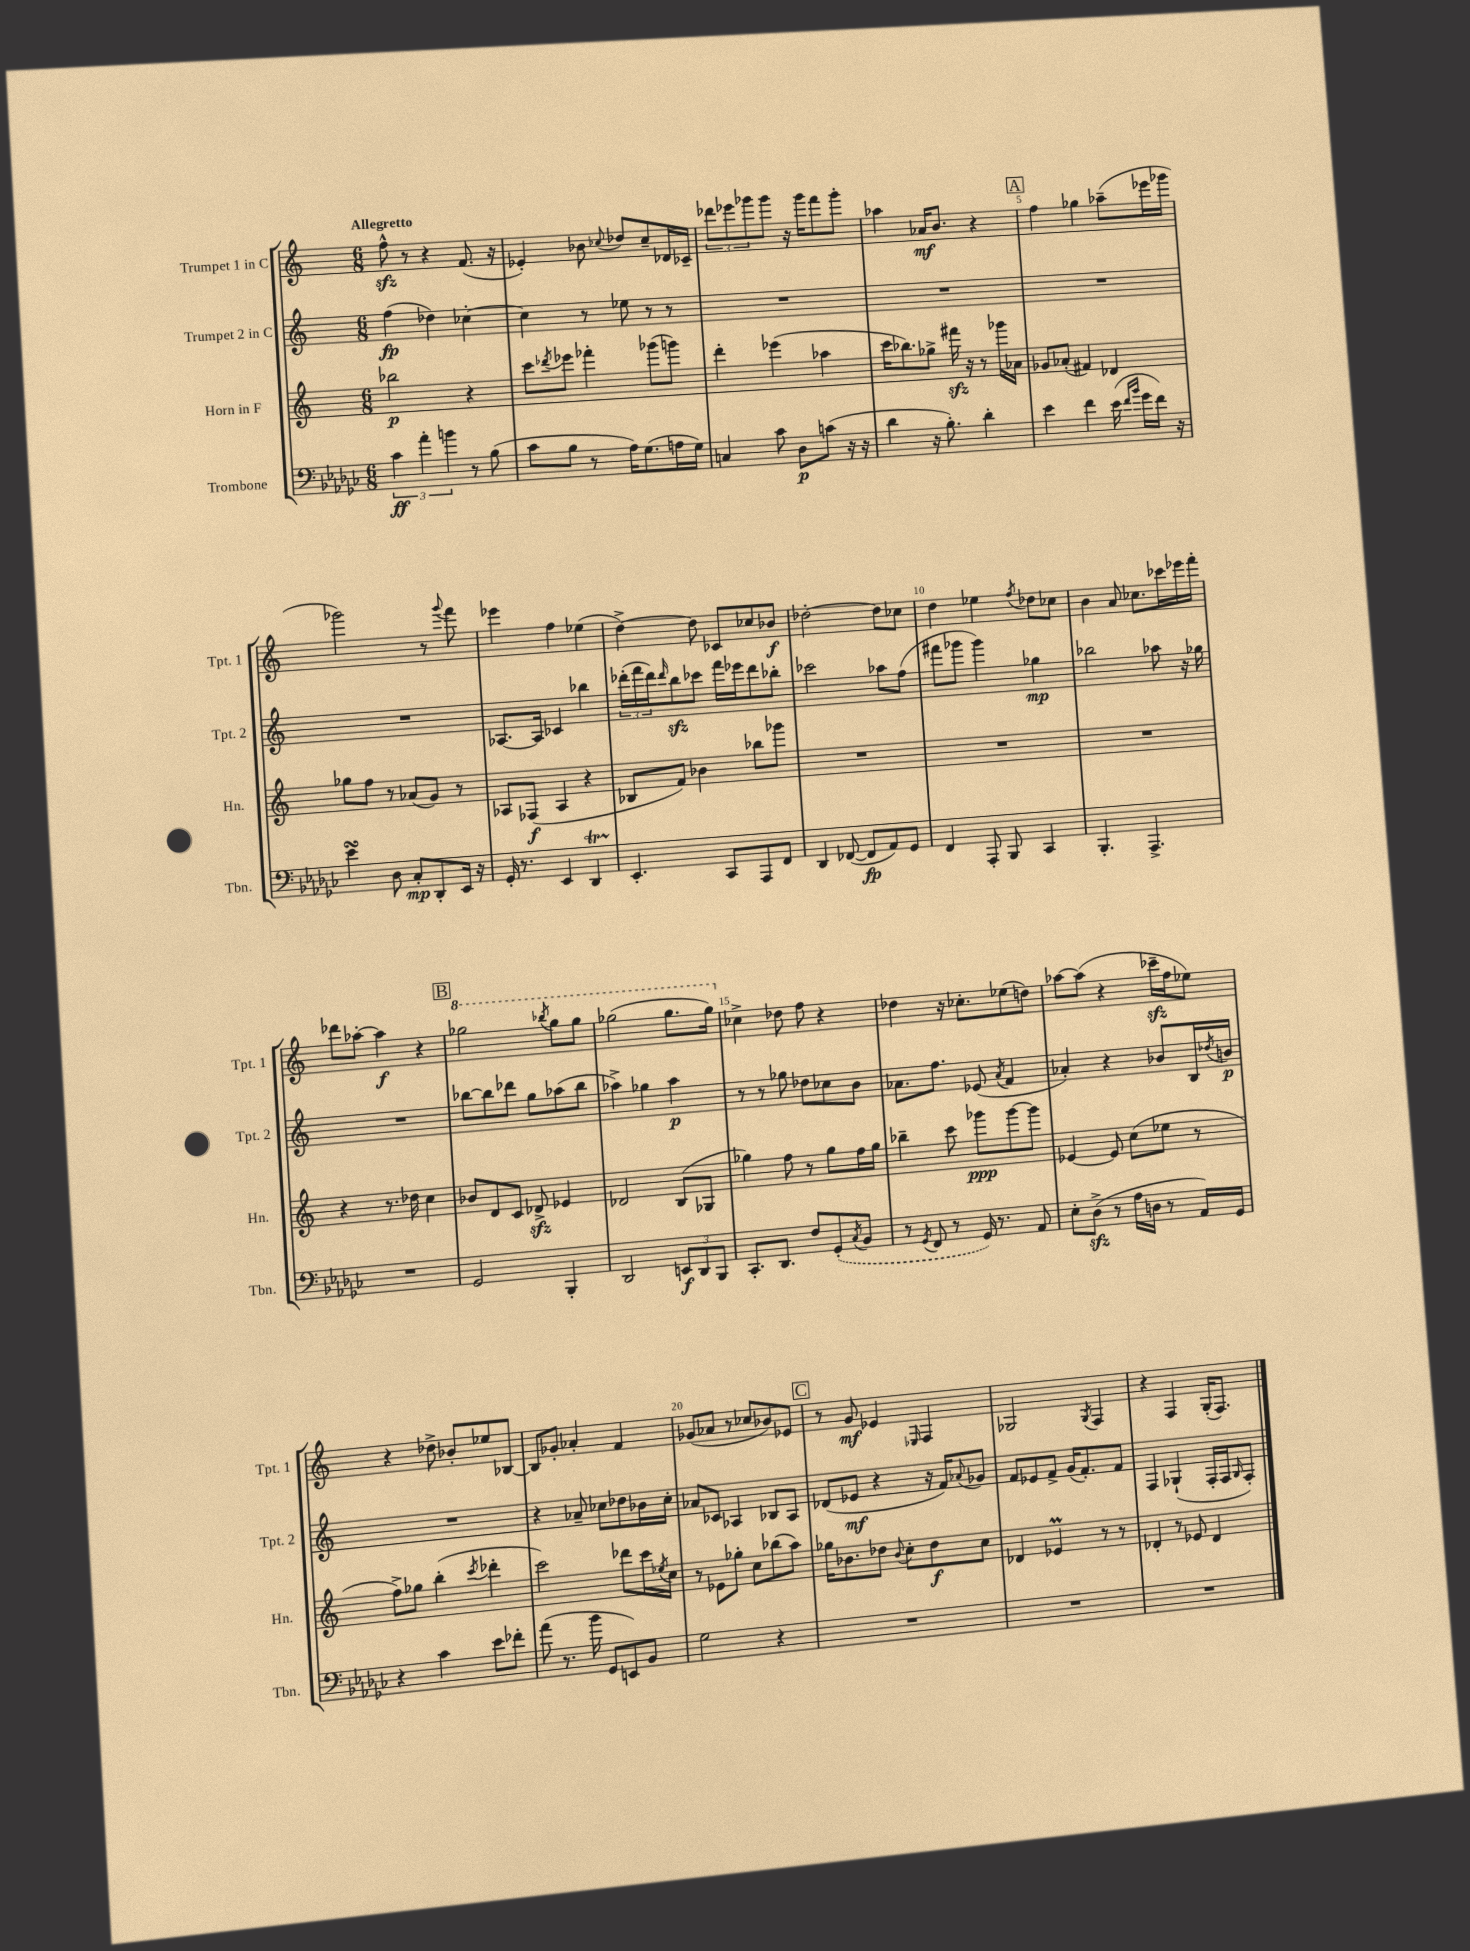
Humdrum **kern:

**kern	**dynam	**kern	**dynam	**kern	**dynam	**kern	**dynam
*part4	*part4	*part3	*part3	*part2	*part2	*part1	*part1
*staff4	*staff4	*staff3	*staff3	*staff2	*staff2	*staff1	*staff1
*I"Trombone	*	*I"Horn in F	*	*I"Trumpet 2 in C	*	*I"Trumpet 1 in C	*
*I'Tbn.	*	*I'Hn.	*	*I'Tpt. 2	*	*I'Tpt. 1	*
*clefF4	*	*clefG2	*	*clefG2	*	*clefG2	*
*k[b-e-a-d-g-c-]	*	*k[]	*	*k[]	*	*k[]	*
*M6/8	*	*M6/8	*	*M6/8	*	*M6/8	*
=1	=1	=1	=1	=1	=1	=1	=1
!	!	!	!	!	!	!LO:TX:a:B:t=Allegretto	!
6c-\	ff	2bb-X\	p	(4ff\	fp	8ffzz^^\	.
.	.	.	.	.	.	8r	.
6a-'\	.	.	.	.	.	.	.
.	.	.	.	4dd-X\)	.	4r	.
6bn\	.	.	.	.	.	.	.
8r	.	4r	.	[4cc-X'\	.	(8.f/	.
(8B-\	.	.	.	.	.	.	.
.	.	.	.	.	.	16r	.
=2	=2	=2	=2	=2	=2	=2	=2
8c-\L	.	8ccc\L	.	4cc-\]	.	4e-X'/)	.
.	.	8qddd-X/	.	.	.	.	.
8B-\J	.	8eee-X\J	.	.	.	.	.
8r	.	4fff-X'\	.	8r	.	8b-X\	.
.	.	.	.	.	.	8qqcc-X/	.
16A-\KL)	.	.	.	8ee-X\	.	8dd-X/L	.
(8.G-\	.	.	.	.	.	.	.
.	.	(8ggg-X\L	.	8r	.	8cc-~/	.
16An\L	.	8gggn\J)	.	8r	.	16d-X/L	.
16G-\JJ)	.	.	.	.	.	16c-X~/JJ	.
=3	=3	=3	=3	=3	=3	=3	=3
4Cn/	.	4ddd'\	.	2.r	.	12ddd-X\L	.
.	.	.	.	.	.	12eee-X\	.
.	.	.	.	.	.	12ggg-X\	.
8c-\	.	(4eee-X\	.	.	.	8ggg-\J	.
8D-\L	p	.	.	.	.	16r	.
.	.	.	.	.	.	16ggg-\KL	.
(8cn\J	.	4aa-X\	.	.	.	8fff\	.
16r	.	.	.	.	.	8ggg-'\J	.
16r	.	.	.	.	.	.	.
=4	=4	=4	=4	=4	=4	=4	=4
4d-\	.	16ccc\KL	.	2.r	.	4aa-X\	.
.	.	8.bb-X\)	.	.	.	.	.
16r	.	8gg-X^\J	.	.	.	16a-X/KL	mf
8.B-'\)	.	.	.	.	.	8.b/J	.
.	.	16fff#Xzz\	.	.	.	.	.
.	.	16r	.	.	.	.	.
4d-'\	.	8r	.	.	.	4r	.
.	.	16ggg-X\LL	.	.	.	.	.
.	.	16a-X\JJ	.	.	.	.	.
!!LO:REH:place=s1:t=A
=5	=5	=5	=5	=5	=5	=5	=5
4e-\	.	8g-X/L	.	2.r	.	4ff\	.
.	.	(8a-X'/J	.	.	.	.	.
4f\	.	4f#X/)	.	.	.	4gg-X\	.
(16e-\	.	4d-X/	.	.	.	(8aa-X~\L	.
16qqf/LL	.	.	.	.	.	.	.
16qqb-/JJ	.	.	.	.	.	.	.
16g-\LL	.	.	.	.	.	.	.
16f\JJ)	.	.	.	.	.	16eee-X\L	.
16r	.	.	.	.	.	16ggg-X\JJ	.
!!LO:LB:g=z
=6	=6	=6	=6	=6	=6	=6	=6
4e-sSSS\	.	8gg-X\L	.	2.r	.	2ggg-X\)	.
.	.	8ff\J	.	.	.	.	.
8D-\	.	8r	.	.	.	.	.
8C-'/L	mp	(8a-X/L	.	.	.	.	.
8DD-'/	.	8g/J)	.	.	.	8r	.
.	.	.	.	.	.	8qqggg-/	.
16EE-/Jk	.	8r	.	.	.	8fff\	.
16r	.	.	.	.	.	.	.
=7	=7	=7	=7	=7	=7	=7	=7
16GG-'/	.	8A-X/L	.	[8.A-X/L	.	4eee-X\	.
8.r	.	.	.	.	.	.	.
.	.	(8F-X/J	f	.	.	.	.
.	.	.	.	16A-/Jk]	.	.	.
4EE-/	.	4A-/	.	4c-X/	.	4ff\	.
4DD-T/	.	4r	.	4bb-X\	.	(4ee-X\	.
=8	=8	=8	=8	=8	=8	=8	=8
4.EE-'/	.	8B-X/L	.	(24ddd-X'\LL	.	[4dd^\)	.
.	.	.	.	24fff\	.	.	.
.	.	.	.	24ddd-\J)	.	.	.
.	.	.	.	16qqddd-/	.	.	.
.	.	8f/J)	.	8bbzz\	.	.	.
.	.	4b-X\	.	8ccc-X\J	.	8dd\]	.
8CC-/L	.	.	.	16fff\LL	.	8c-X/L	.
.	.	.	.	16eee-X\J	.	.	.
8AAA-/	.	8bb-X\L	.	8ddd-\	.	8cc-X/	.
8FF/J	.	8ggg-X\J	.	8bb-X'\J	.	8b-X/J	f
=9	=9	=9	=9	=9	=9	=9	=9
4DD-/	.	2.r	.	2ccc-X\	.	[2dd-X'\	.
([8FF-X/	.	.	.	.	.	.	.
8FF-/L]	fp	.	.	.	.	.	.
8AA-/)	.	.	.	8aa-X\L	.	8dd-\L]	.
8GG-/J	.	.	.	(8ff\J	.	8cc-X\J	.
=10	=10	=10	=10	=10	=10	=10	=10
4FF/	.	2.r	.	8fff#X\L	.	4dd\	.
.	.	.	.	8ggg-X\J	.	.	.
8AAA-'/	.	.	.	4ggg-\)	.	4ee-X\	.
8BBB-/	.	.	.	.	.	.	.
.	.	.	.	.	.	8qff/	.
4CC-/	.	.	.	4gg-X\	mp	8dd-X\L	.
.	.	.	.	.	.	8cc-X\J	.
=11	=11	=11	=11	=11	=11	=11	=11
4.BBB-'/	.	2.r	.	2bb-X\	.	4b\	.
.	.	.	.	.	.	8a/	.
4.AAA-^/	.	.	.	.	.	8.cc-X\L	.
.	.	.	.	8aa-X\	.	.	.
.	.	.	.	.	.	16ccc-X\L	.
.	.	.	.	16r	.	16eee-X\	.
.	.	.	.	16gg-X\	.	16fff'\JJ	.
!!LO:LB:g=z
=12	=12	=12	=12	=12	=12	=12	=12
2.r	.	4r	.	2.r	.	8ddd-X\L	.
.	.	.	.	.	.	[8aa-X'\J	.
.	.	8.r	.	.	.	4aa-\]	f
.	.	16dd-X\	.	.	.	.	.
.	.	4cc\	.	.	.	4r	.
!!LO:REH:place=s1:t=B
=13	=13	=13	=13	=13	=13	=13	=13
*	*	*	*	*	*	*8va	*
2GG-/	.	8b-X/L	.	[8bb-X\L	.	2ggg-X\	.
.	.	8d/	.	8bb-\]	.	.	.
.	.	8c/J	.	8ddd-X\J	.	.	.
.	.	8d-Xzz^/	.	8gg\L	.	.	.
.	.	.	.	.	.	8qbbb-X/	.
4BBB-'/	.	4e-X/	.	(8aa-X\	.	8ggg-\L	.
.	.	.	.	8bb-\J	.	8ggg-\J	.
=14	=14	=14	=14	=14	=14	=14	=14
2DD-/	.	2d-X/	.	4aa-X^\)	.	(2ggg-X\	.
.	.	.	.	4gg-X\	.	.	.
12EEn/L	f	(8B/L	.	4aa-\	p	8.ggg-\L	.
12DD-/	.	.	.	.	.	.	.
.	.	8G-X/J	.	.	.	.	.
12BBB-/J	.	.	.	.	.	.	.
.	.	.	.	.	.	16ggg-\Jk)	.
=15	=15	=15	=15	=15	=15	=15	=15
*	*	*	*	*	*	*X8va	*
8.CC-'/L	.	4gg-X\)	.	8r	.	4cc-X^\	.
.	.	.	.	8r	.	.	.
8.DD-/J	.	.	.	.	.	.	.
.	.	8ff\	.	8gg-X\	.	8dd-X\	.
8F/L	.	8r	.	8dd-X\L	.	8ff\	.
(8GG-'/	.	8gg-\L	.	8cc-X\	.	4r	.
8qC-/	.	.	.	.	.	.	.
8BB-/J	.	16ff\L	.	8b\J	.	.	.
.	.	16gg-\JJ	.	.	.	.	.
=16	=16	=16	=16	=16	=16	=16	=16
8r	.	4bb-X~\	.	8.a-X\L	.	4dd-X\	.
8qGG-/	.	.	.	.	.	.	.
8FF/	.	.	.	.	.	.	.
.	.	.	.	8.ff\J	.	.	.
8r	.	8ccc\	.	.	.	16r	.
.	.	.	.	.	.	8.cc-X'\L	.
16GG-/)	.	8ggg-X\L	ppp	(8e-X/	.	.	.
8.r	.	.	.	.	.	.	.
.	.	.	.	8qa-/	.	.	.
.	.	[8ggg-\	.	4f/	.	(8ee-X\	.
8AA-/	.	8ggg-\J]	.	.	.	8ddn\J)	.
=17	=17	=17	=17	=17	=17	=17	=17
8E-'\L	.	[4e-X/	.	4a-X'/)	.	[8aa-X\L	.
(8D-zz^\J	.	.	.	.	.	(8aa-\J]	.
8r	.	8e-/]	.	4r	.	4r	.
16A-\LL	.	(8cc\L	.	.	.	.	.
16Dn\JJ	.	.	.	.	.	.	.
8r	.	8ee-X\J	.	8b-X/L	.	16ccc-Xzz~\LL	.
.	.	.	.	.	.	16ff\J	.
16AA-/LL)	.	8r	.	16B/L	.	8ee-X\J)	.
.	.	.	.	8qdd-X/	.	.	.
16GG-/JJ	.	.	.	16bn/JJ	p	.	.
!!LO:LB:g=z
=18	=18	=18	=18	=18	=18	=18	=18
4r	.	8ff^\L)	.	2.r	.	4r	.
.	.	8gg-X\J	.	.	.	.	.
4c-\	.	(4bb'\	.	.	.	8dd-X^\	.
.	.	.	.	.	.	8b-X'/L	.
.	.	8qccc/	.	.	.	.	.
8e-\L	.	4ddd-X'\	.	.	.	8ee-X/	.
8f-X'\J	.	.	.	.	.	[8B-X/J	.
=19	=19	=19	=19	=19	=19	=19	=19
(8a-\	.	2ccc\)	.	4r	.	8B-/L]	.
8.r	.	.	.	.	.	8g-X'/J	.
.	.	.	.	8a-X~/	.	4a-X'/	.
16b-\	.	.	.	.	.	.	.
8GG-/L	.	.	.	8cc-X\L	.	.	.
8EEn/)	.	8ddd-X\L	.	8dd-X\	.	4f/	.
8BB-/J	.	16ccc\L	.	16b-X\L	.	.	.
.	.	8qee-X/	.	.	.	.	.
.	.	16cc\JJ	.	16cc-'\JJ	.	.	.
=20	=20	=20	=20	=20	=20	=20	=20
2G-\	.	8r	.	8a-X/L	.	(8g-X/L	.
.	.	8e-X\L	.	8c-X/J	.	8a-X/J	.
.	.	8gg-X'\J	.	4A-X/	.	8r	.
.	.	8cc\L	.	.	.	8cc-X/L	.
4r	.	(8bb-X\	.	8B-X/L	.	8b-X/)	.
.	.	8aa\J)	.	8A-/J	.	8e-X/J	.
!!LO:REH:place=s1:t=C
=21	=21	=21	=21	=21	=21	=21	=21
2.r	.	16gg-X\KL	.	(8d-X/L	.	8r	.
.	.	8.b-X\	.	.	.	.	.
.	.	.	.	8e-X/J	mf	8g/	mf
.	.	8dd-X\J	.	4r	.	4e-X/	.
.	.	8qqb-/	.	.	.	.	.
.	.	8cc'\L	.	.	.	.	.
.	.	.	.	.	.	16qqE-X/	.
.	.	8dd-\	f	16r	.	4F/	.
.	.	.	.	16f/KL)	.	.	.
.	.	.	.	8qqa-X/	.	.	.
.	.	8cc\J	.	8g-X/J	.	.	.
=22	=22	=22	=22	=22	=22	=22	=22
2.r	.	4d-X/	.	8f/L	.	2G-X/	.
.	.	.	.	8e-X/	.	.	.
.	.	4e-XM/	.	8f^/J	.	.	.
.	.	.	.	(16g/KL	.	.	.
.	.	.	.	8.f'/)	.	.	.
.	.	.	.	.	.	8qG-/	.
.	.	8r	.	.	.	4F/	.
.	.	8r	.	8f/J	.	.	.
=23	=23	=23	=23	=23	=23	=23	=23
2.r	.	4d-X'/	.	4F/	.	4r	.
.	.	8r	.	(4G-X`/	.	4F/	.
.	.	8e-X/	.	.	.	.	.
.	.	4d-/	.	16F'/LL	.	(16G'/KL	.
.	.	.	.	16F/J	.	8.F/J)	.
.	.	.	.	16qqG-/	.	.	.
.	.	.	.	8F'/J)	.	.	.
==	==	==	==	==	==	==	==
*-	*-	*-	*-	*-	*-	*-	*-
